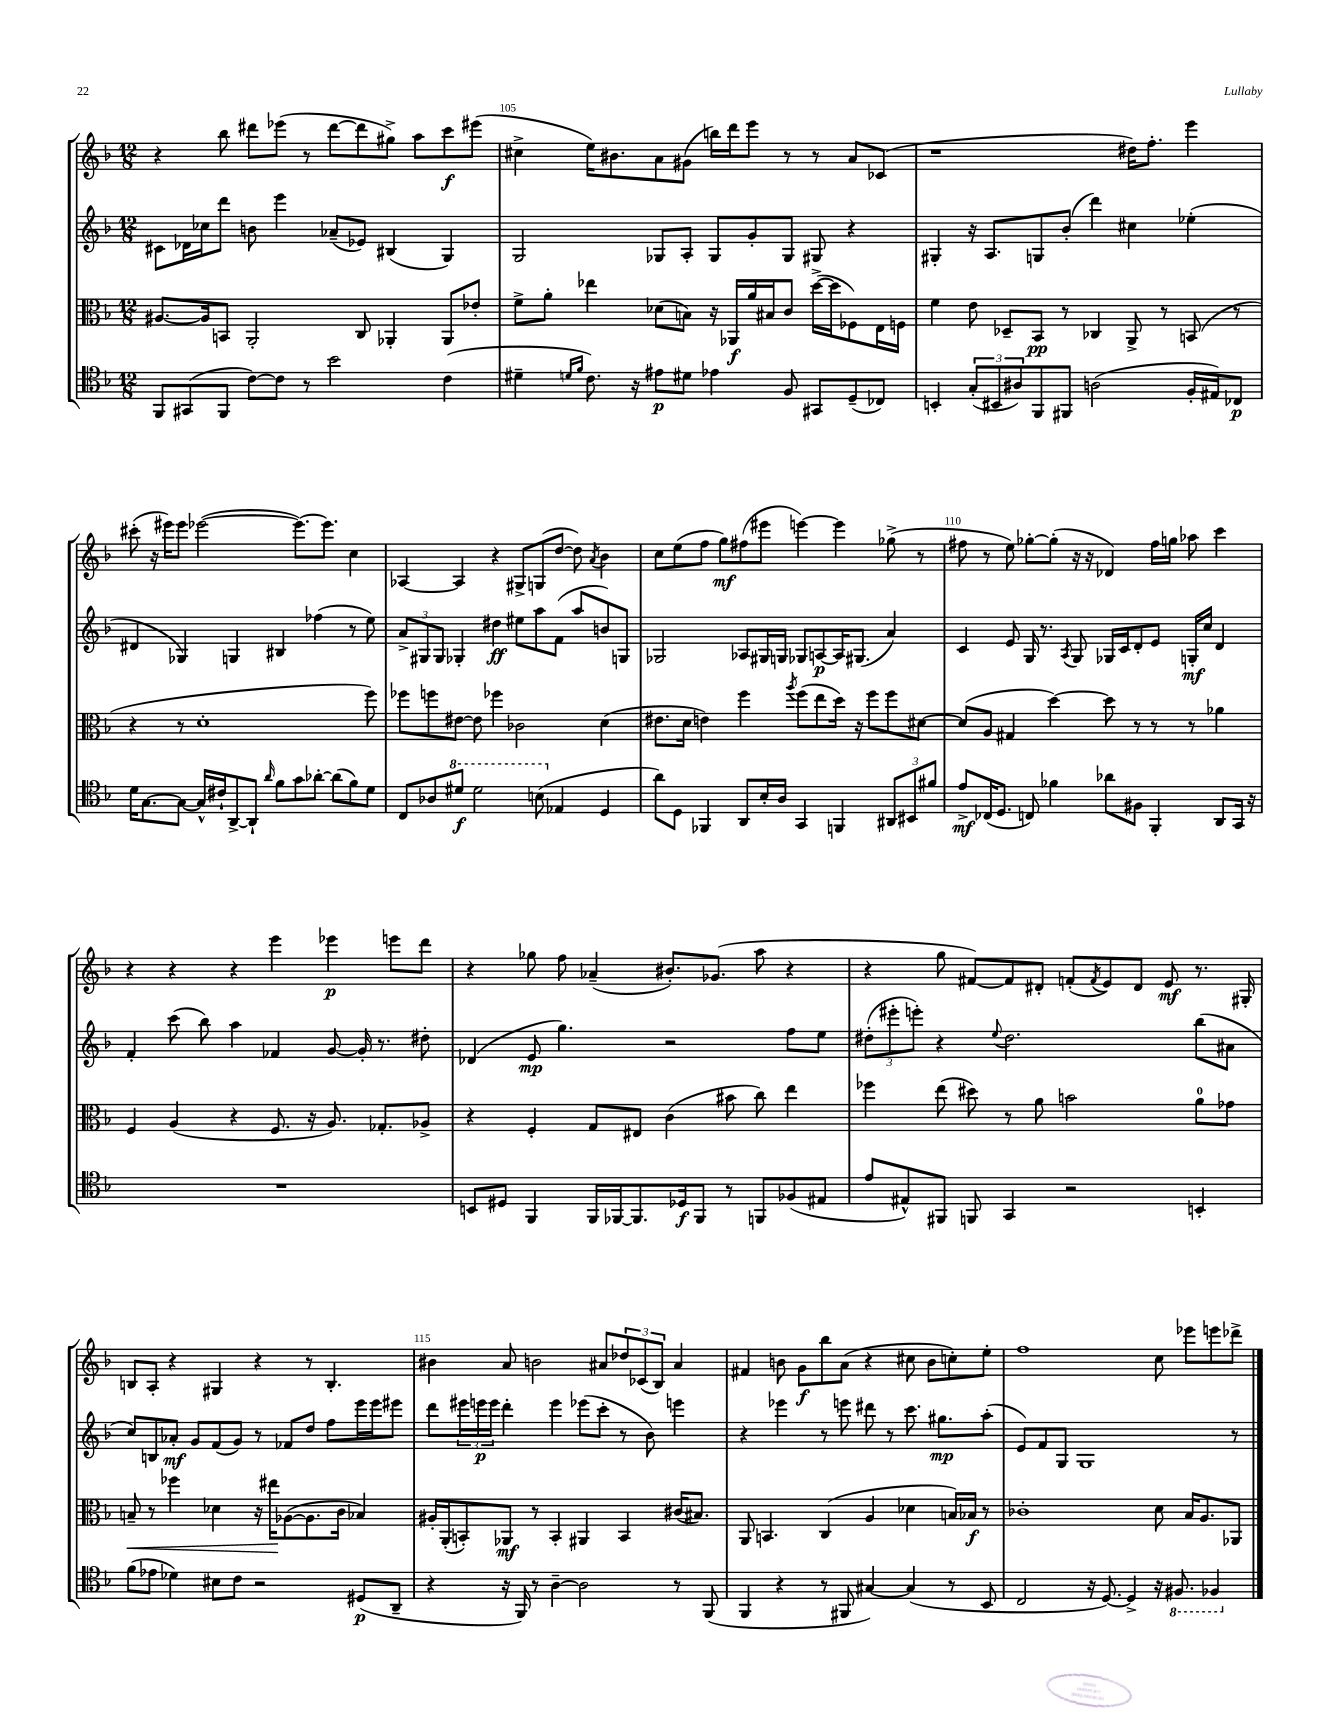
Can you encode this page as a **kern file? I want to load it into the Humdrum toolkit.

**kern	**kern	**kern	**kern
*staff4	*staff3	*staff2	*staff1
*clefC4	*clefC3	*clefG2	*clefG2
*k[b-]	*k[b-]	*k[b-]	*k[b-]
*M12/8	*M12/8	*M12/8	*M12/8
8FF/L	[8.A#/L	8c#\L	4r
(8GG#/	.	16d-\L	.
.	16A#/]k	16cc-\J	.
8FF/J	8BB/J	8ddd\J	8bb-\
[8c\L)	2AA'/	8b\	8ddd#\L
8c\]J	.	4eee\	(8eee-\J
8r	.	.	8r
2b-\	.	(8a-~/L	[8ddd#\L
.	8C/	8e-/J)	8ddd#\]
.	4AA-'/	(4B#/	8gg#^\J)
.	.	.	8aa\L
(4c\	8AA-/L	4G/)	8ccc\
.	8e-'/J	.	(8eee#\J
=	=	=	=
4d#~\	8f^\L	2G/	4cc#^\
.	8a'\J	.	.
16qqd/LL	.	.	.
16qqf/JJ	.	.	.
8.c\)	4ee-\	.	16ee\LK)
.	.	.	8.b#\
16r	.	.	.
8e#\L	(8d-\L	8G-/L	8a\
8d#\J	8B\J)	8A'/J	(8g#\J
4e-\	16r	8G-/L	16bb\LL)
.	16AA-/LL	.	16ddd\J
.	16a/	8g'/	8eee\J
.	16B#/J	.	.
8F/	8c/J	8G-/J	8r
8GG#/L	([16dd^\LL	8G#/	8r
.	16dd\]J	.	.
(8D~/	8F-\)	4r	8a/L
8C-/J)	16E\L	.	(8c-/J
.	16F\JJ	.	.
=	=	=	=
4BB'/	4f\	4G#'/	1r
(12G'/L	8e\	16r	.
.	.	8.A/L	.
12BB#/	.	.	.
.	8D-~/L	.	.
12A#/)	.	.	.
8FF/	8BB-/J	8G/	.
8FF#/J	8r	(8b-'/J	.
(2A\	4C-/	4ddd\)	.
.	8AA^/	4cc#\	16dd#\LK)
.	.	.	8.ff'\J
.	8r	.	.
16F'/LL	(8BB/	(4ee-'\	4eee\
16E#/J)	.	.	.
8C-/J	8r	.	.
=	=	=	=
16d\LK	4r	4d#/	(8ccc#'\
[8.G\	.	.	.
.	.	.	16r
.	.	.	16eee#\LK)
8G\_J	8r	4G-/)	8eee#\J
16G^^/]LL	1d'	.	([2eee-\
16c#`/J	.	.	.
[8AA^/	.	4G/	.
8AA`/]J	.	.	.
16qqa/	.	.	.
8f\L	.	4B#/	.
8g\	.	.	8.eee-\_L)
[8a-'\J	.	(4ff-\	.
.	.	.	8.eee-\]J
(8a-\]L	.	.	.
8f\)	.	8r	4cc\
8d\J	8ff\)	8ee\)	.
=	=	=	=
8C/L	8ff-\L	12a^/L	[4A-/
.	.	12G#/	.
8A-/	8ff\	.	.
.	.	12G#/J	.
8dd#/J	[8e#\J	4G-'/	4A-/]
2dd#\	8e#\]	.	.
.	4ff-\	4dd#\	4r
.	2c-\	8ee#\L	8G#^/L
(8b\	.	8aa\	(8G/
4E-/	.	(8f\J	[8dd/J
.	.	8aa/L	8dd\])
.	.	.	8qa/
4D/	(4d\	8b/)	4b-\
.	.	8G/J	.
=	=	=	=
8a\L)	8.e#\L	2G-/	8cc\L
8D\J	.	.	(8ee\
.	16d\Jk	.	.
4FF-/	4e\)	.	8ff\J
.	.	.	8gg\L)
8AA/L	4ff\	8A-/L	(8ff#\
16B-'/L	.	16G#/L	8eee#\J
16A/JJ	.	16G/JJ	.
.	8qaa/	.	.
4GG/	(8ff\L	8G-/L	[4eee\)
.	8ee\	[8A/	.
4FF/	16dd\Jk)	16A/]K	4eee\]
.	16r	(8.G#/J	.
.	8ff\L	.	.
12AA#/L	8ff\	4a/)	(8gg-^\
12BB#/	.	.	.
.	[8d#\J	.	8r
12f#/J	.	.	.
=	=	=	=
8e^/L	(8d#/]L	4c/	8ff#\
(16C-/K	8A/J	.	8r
8.D/J	.	.	.
.	4G#/	8e/	8ee\)
8C/)	.	16G/	[8gg-'\L
.	.	8.r	.
4f-\	[4dd\)	.	(8gg-'\]J
.	.	8qA/	.
.	.	8G/	16r
.	.	.	16r
8a-\L	8dd\]	16G-/LL	4d-/)
.	.	16c/J	.
8F#\J	8r	8d'/	.
4FF'/	8r	8e/J	16ff#\LL
.	.	.	16gg\JJ
.	8r	16G'/LL	8aa-\
.	.	16cc/JJ	.
8AA/L	4a-\	4d/	4ccc\
16GG/Jk	.	.	.
16r	.	.	.
=	=	=	=
1.r	4F/	4f'/	4r
.	(4A/	(8ccc\	4r
.	.	8bb-\)	.
.	4r	4aa\	4r
.	8.F/	4f-/	4eee\
.	16r	.	.
.	8.A/)	[8g/	4eee-\
.	.	16g'/]	.
.	8.G-'/L	8.r	.
.	.	.	8eee\L
.	8A-^/J	8dd#'\	8ddd\J
=	=	=	=
8BB/L	4r	(4d-/	4r
8D#/J	.	.	.
4FF/	4F'/	8e/	8gg-\
.	.	4.gg\)	8ff\
16FF/LL	8G/L	.	(4a-~/
[16FF-/J	.	.	.
8.FF-/]	8E#/J	.	.
.	(4c\	2r	8.b#'/L)
16D-/k	.	.	.
8FF-/J	.	.	.
.	.	.	(8.g-/J
8r	8b#\	.	.
8FF/L	8cc\)	.	8aa\
(8F-/	4ee\	8ff\L	4r
8E#/J	.	8ee\J	.
=	=	=	=
8e/L	4ff-\	(12dd#'\L	4r
.	.	12eee#'\	.
8E#^^/)	.	.	.
.	.	12eee'\J)	.
8FF#/J	(8ee\	4r	8gg\
8FF/	8dd#\)	.	[8f#/L)
.	.	8qqee/	.
4GG/	8r	2.dd#\	8f#/]
.	8a\	.	8d#'/J
2r	2b\	.	(8f'/L
.	.	.	8qf/
.	.	.	8e/)
.	.	.	8d#/J
.	.	.	8e/
4BB'/	8a\L	(8bb-\L	8.r
.	8g-\J	8a#\J	.
.	.	.	16G#'/
=	=	=	=
(8f\L	8B~/	8cc/L)	8B/L
8e-\J	8r	8B/	8A'/J
4d-\)	4ff-\	8a-'/J	4r
.	.	8g/L	.
8B#\L	4d-\	(8f/	4G#/
8c\J	.	8g/J)	.
2r	16r	8r	4r
.	16ee#\LK	.	.
.	([8A-\	8f-/L	.
.	8.A-\]	8dd/J	8r
.	.	8ff\L	4.B'/
.	16c\Jk	.	.
(8D#/L	4B-/)	16eee\L	.
.	.	16eee\J	.
8AA~/J	.	8eee#\J	.
=	=	=	=
4r	16A#'/LL	8ddd\L	4b#\
.	(16AA'/J	.	.
.	8BB'/)	24eee#\L	.
.	.	24eee\	.
.	.	24eee\JJ	.
16r	8AA-/J	4ddd'\	8a/
16FF/)	.	.	.
8r	8r	.	2b\
[4A~\	4BB'/	4eee\	.
2A\]	4AA#/	(8eee-\L	.
.	.	8ccc'\J	8a#/L
.	4BB/	8r	12dd-/
.	.	.	(12c-/
.	.	8b-\)	.
.	.	.	12B-/J)
8r	(16c#/LK	4eee\	4a#/
.	8.B#/J)	.	.
(8FF/	.	.	.
=	=	=	=
4FF/	8AA/	4r	4f#/
.	4.BB/	.	.
4r	.	4eee-\	8b\
.	.	.	8g\L
8r	(4C/	8r	8bb-\
8FF#/	.	8eee\	(8a\J
[4G#/)	4A/	8ddd#\	4r
.	.	8r	.
(4G#/]	4d-\	8.ccc\	8cc#\
.	.	.	8b\L
.	.	8.gg#\L	.
8r	16B/LL)	.	8cc'\)
.	16B-/JJ	.	.
8BB-/	8r	(8aa'\J	8ee'\J
=	=	=	=
2C/	1c-'	8e/L)	1ff
.	.	8f/	.
.	.	8G/J	.
.	.	1G	.
16r	.	.	.
[8.D/)	.	.	.
4D^/]	.	.	.
16r	8d\	.	8cc\
8.FF#/	.	.	.
.	16B-/LK	.	8eee-\L
.	8.A/	.	.
4FF-/	.	.	8eee\
.	8AA-/J	8r	8ddd-^\J
==	==	==	==
*-	*-	*-	*-
